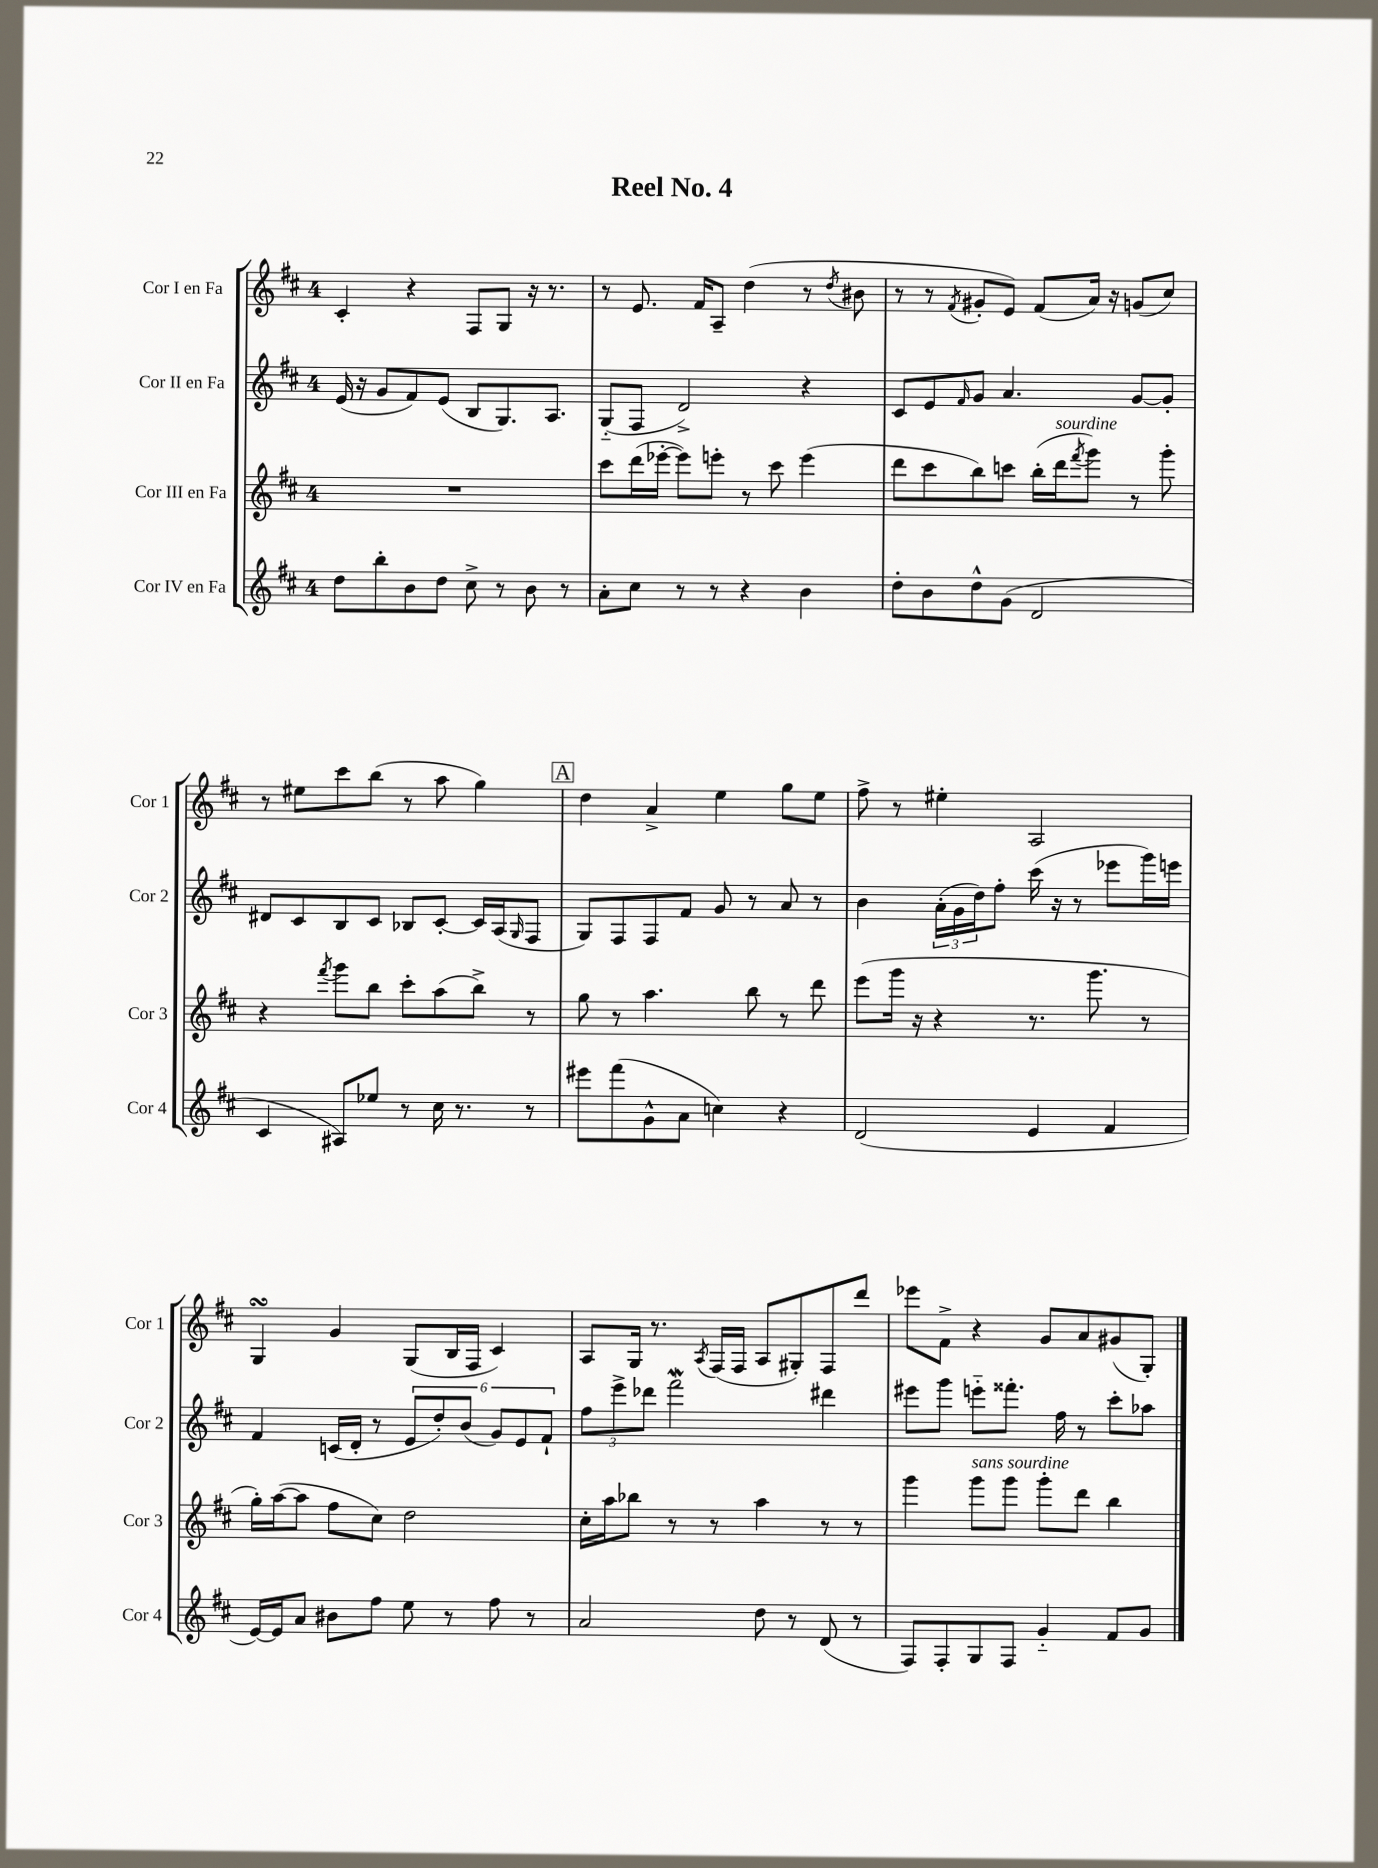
\header { title = "Reel No. 4" }
<<
\new StaffGroup <<
\new Staff = "s0" \with { instrumentName = "Cor I en Fa" shortInstrumentName = "Cor 1" } {
    \clef treble \key d \major \once \override Staff.TimeSignature.style = #'single-digit \time 4/4
    cis'4-. r4 fis8 g8 r16 r8. |
    r8 e'8. fis'16 a8-- d''4( r8 \acciaccatura { d''8 } bis'8 |
    r8 r8 \acciaccatura { fis'8 } gis'8-. e'8) fis'8( a'16) r16 g'8( cis''8) |
    r8 eis''8 cis'''8 b''8( r8 a''8 g''4) |
    \mark \markup { \box "A" } d''4 a'4-> e''4 g''8 e''8 |
    fis''8-> r8 eis''4-. a2 |
    g4\turn g'4 g8( b16 fis16 cis'4) |
    a8 g16 r8. \acciaccatura { a8 } fis16( fis16 a8 gis8-.) fis8 d'''8 |
    ees'''8 fis'8-> r4 g'8 a'8 gis'8( g8-.) \bar "|." |
}
\new Staff = "s1" \with { instrumentName = "Cor II en Fa" shortInstrumentName = "Cor 2" } {
    \clef treble \key d \major \once \override Staff.TimeSignature.style = #'single-digit \time 4/4
    e'16( r16 g'8 fis'8) e'8( b8 g8.) a8. |
    g8-_( fis8 d'2->) r4 |
    cis'8 e'8 \grace { fis'16 } g'8 a'4. g'8~ g'8-. |
    dis'8 cis'8 b8 cis'8 bes8 cis'8~-. cis'16 a16( \grace { g16 } fis8 |
    \mark \markup { \box "A" } g8) fis8 fis8 fis'8 g'8 r8 a'8 r8 |
    b'4 \tuplet 3/2 { a'16-.( g'16 d''16) } fis''8-. cis'''16( r16 r8 ees'''8 g'''16) e'''16 |
    fis'4 c'16( d'16-. r8 \tuplet 6/4 { e'8 d''8-.) b'8( g'8) e'8 fis'8-! } |
    \tuplet 3/2 { fis''8 e'''8-> des'''8 } fis'''2\mordent dis'''4 |
    eis'''8 g'''8 e'''8-_ fisis'''8.-. fis''16 r8 cis'''8-. aes''8 \bar "|." |
}
\new Staff = "s2" \with { instrumentName = "Cor III en Fa" shortInstrumentName = "Cor 3" } {
    \clef treble \key d \major \once \override Staff.TimeSignature.style = #'single-digit \time 4/4
    R1 |
    cis'''8 d'''16( ees'''16~-. ees'''8) e'''8-. r8 cis'''8 e'''4( |
    d'''8 cis'''8 b''8) c'''8 b''16-.( d'''16^\markup { \italic "sourdine" } \acciaccatura { fis'''8 } g'''8) r8 g'''8-. |
    r4 \acciaccatura { fis'''8 } g'''8 b''8 cis'''8-. a''8( b''8->) r8 |
    \mark \markup { \box "A" } g''8 r8 a''4. b''8 r8 d'''8 |
    e'''8( g'''16 r16 r4 r8. g'''8. r8 |
    g''16-.) a''16~( a''8 fis''8 cis''8) d''2 |
    cis''16-. a''16 bes''8 r8 r8 a''4 r8 r8 |
    g'''4 g'''8^\markup { \italic "sans sourdine" } g'''8 g'''8-. d'''8 b''4 \bar "|." |
}
\new Staff = "s3" \with { instrumentName = "Cor IV en Fa" shortInstrumentName = "Cor 4" } {
    \clef treble \key d \major \once \override Staff.TimeSignature.style = #'single-digit \time 4/4
    d''8 b''8-. b'8 d''8 cis''8-> r8 b'8 r8 |
    a'8-. cis''8 r8 r8 r4 b'4 |
    d''8-. b'8 d''8-^ g'8( d'2 |
    cis'4 ais8) ees''8 r8 cis''16 r8. r8 |
    \mark \markup { \box "A" } eis'''8 fis'''8( g'8-^ a'8 c''4) r4 |
    d'2( e'4 fis'4 |
    e'16~) e'16 a'8 bis'8 fis''8 e''8 r8 fis''8 r8 |
    a'2 d''8 r8 d'8( r8 |
    fis8) fis8-. g8 fis8 g'4-_ fis'8 g'8 \bar "|." |
}
>>
>>
\layout { \context { \Score \remove "Bar_number_engraver" } }
